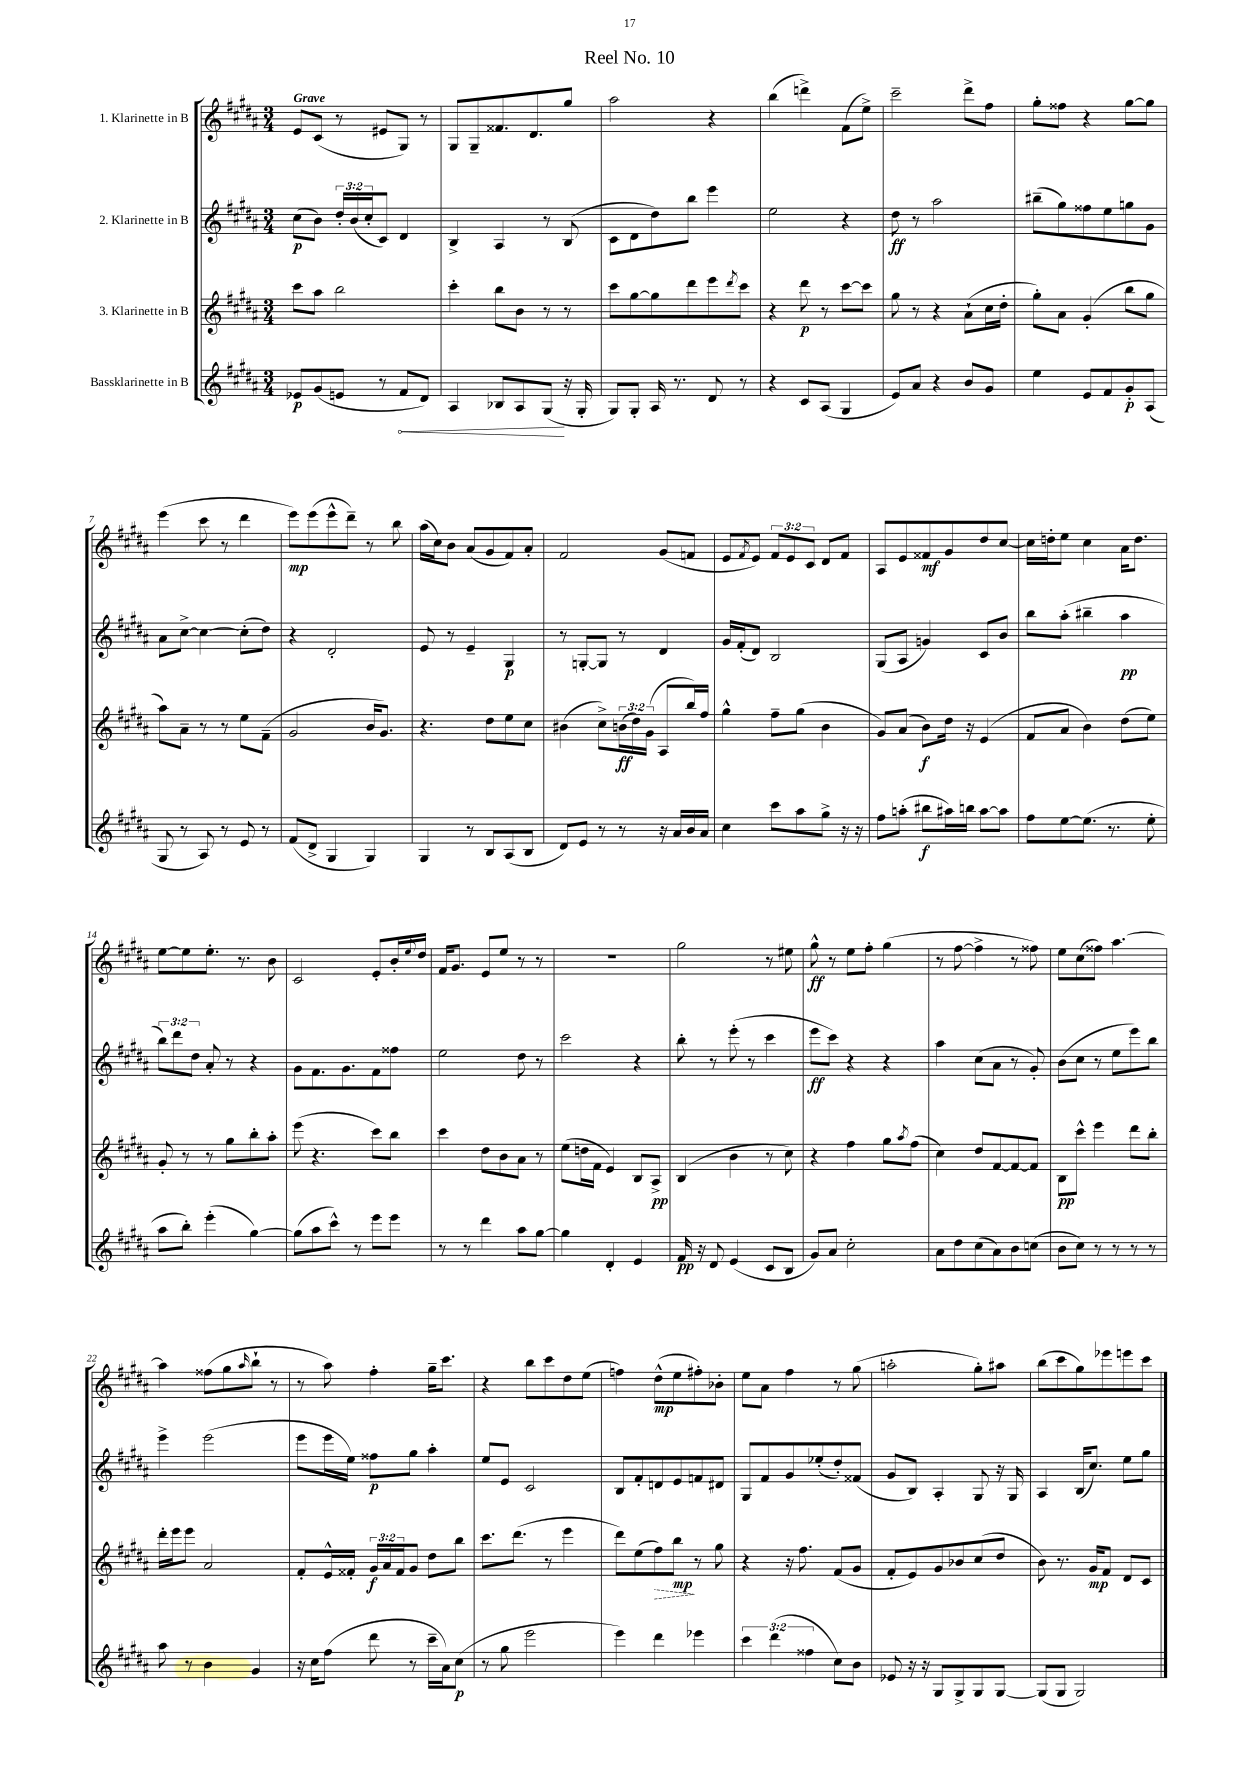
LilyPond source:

\header { title = "Reel No. 10" }
<<
\new StaffGroup <<
\new Staff = "s0" \with { instrumentName = "1. Klarinette in B" } {
    \clef treble \key b \major \numericTimeSignature \time 3/4 \override Staff.TupletNumber.text = #tuplet-number::calc-fraction-text \tempo "Grave"
    e'8 cis'8( r8 eis'8 gis8) r8 |
    gis8 gis8-- fisis'8. dis'8. gis''8 |
    ais''2 r4 |
    b''4( d'''4->) fis'8( e''8->) |
    cis'''2-- dis'''8-> fis''8 |
    gis''8-. fisis''8 r4 gis''8~ gis''8 |
    e'''4( cis'''8 r8 dis'''4 |
    e'''8\mp) e'''8( e'''8-^ dis'''8--) r8 b''8 |
    ais''16( cis''16) b'8 ais'8( gis'8 fis'8) ais'8-. |
    fis'2 gis'8( f'8 |
    e'8 \acciaccatura { fis'8 } e'8) \tuplet 3/2 { fis'8 e'8 cis'8 } dis'8 fis'8 |
    ais8 e'8 fisis'8\mf gis'8 dis''8 cis''8~ |
    cis''16 d''16-. e''8 cis''4 ais'16 d''8. |
    e''8~ e''8 e''8.-. r8. b'8 |
    cis'2 e'8-. b'16-. \appoggiatura { e''8 } dis''16 |
    fis'16 gis'8. e'8 e''8 r8 r8 |
    R2. |
    gis''2 r8 eis''8 |
    gis''8-^\ff r8 e''8 fis''8-. gis''4( |
    r8 fis''8~ fis''4-> r8 fisis''8) |
    e''8 cis''8( fisis''8) ais''4.~ |
    ais''4 fisis''8( gis''8 \grace { ais''16 } b''8-! r8 |
    r8 ais''8) fis''4-. gis''16-- cis'''8. |
    r4 b''8 cis'''8 dis''8 e''8( |
    f''4) dis''8-^\mp( e''8 fis''8-.) bes'8-. |
    e''8 ais'8 fis''4 r8 gis''8( |
    a''2-. gis''8-.) ais''8 |
    b''8( cis'''8 gis''8) ees'''8 e'''8 cis'''8 \bar "|." |
}
\new Staff = "s1" \with { instrumentName = "2. Klarinette in B" } {
    \clef treble \key b \major \numericTimeSignature \time 3/4 \override Staff.TupletNumber.text = #tuplet-number::calc-fraction-text
    cis''8\p( b'8) \tuplet 3/2 { dis''16-. b'16( cis''16-. } cis'8) dis'4 |
    b4-> ais4 r8 b8( |
    cis'8 dis'8 dis''8) b''8 e'''4 |
    e''2 r4 |
    dis''8\ff r8 ais''2 |
    bis''8--( gis''8) fisis''8 e''8 g''8 gis'8 |
    ais'8 cis''8~-> cis''4~ cis''8-.( dis''8) |
    r4 dis'2-. |
    e'8 r8 e'4-- gis4\p |
    r8 g8~-. g8 r8 dis'4 |
    gis'16 fis'16-.( dis'8) b2 |
    gis8( ais8 g'4) cis'8 b'8 |
    b''8 ais''8-.( bis''4-- ais''4\pp |
    \tuplet 3/2 { b''8) dis'''8 dis''8 } ais'8-. r8 r4 |
    gis'8 fis'8. gis'8. fis'8 fisis''8 |
    e''2 dis''8 r8 |
    cis'''2 r4 |
    b''8-. r8 e'''8-.( r8 cis'''4 |
    e'''8\ff cis'''8) r4 r4 |
    ais''4 cis''8( ais'8 r8 gis'8-.) |
    b'8( cis''8 r8 e''8 e'''8) b''8 |
    e'''4-> e'''2( |
    e'''8 e'''16 e''16) fisis''8\p gis''8 ais''4-. |
    e''8 e'8 cis'2 |
    b8 fis'8-. d'8 e'8 f'8 dis'8 |
    gis8 fis'8 gis'8 ees''8-.( dis''8-.) fisis'8( |
    gis'8 b8) ais4-. gis8 r16 gis16 |
    ais4 b16( cis''8.) e''8 gis''8 \bar "|." |
}
\new Staff = "s2" \with { instrumentName = "3. Klarinette in B" } {
    \clef treble \key b \major \numericTimeSignature \time 3/4 \override Staff.TupletNumber.text = #tuplet-number::calc-fraction-text
    cis'''8 ais''8 b''2 |
    cis'''4-. b''8 b'8 r8 r8 |
    cis'''8 gis''8~ gis''8 dis'''8 e'''8 \acciaccatura { dis'''8 } cis'''8 |
    r4 dis'''8\p r8 cis'''8~ cis'''8 |
    gis''8 r8 r4 ais'8-!( cis''16 dis''16-. |
    gis''8-.) ais'8 gis'4-.( b''8 gis''8 |
    ais''8) ais'8-- r8 r8 e''8 fis'8--( |
    gis'2 b'16 gis'8.) |
    r4. dis''8 e''8 cis''8 |
    bis'4( cis''8->) \tuplet 3/2 { b'16\ff( dis''16) gis'16( } ais8 b''16) fis''16 |
    gis''4-^ fis''8-- gis''8( b'4 |
    gis'8) ais'8( b'8\f) dis''16 r16 e'4( |
    fis'8 ais'8 b'4) dis''8( e''8) |
    gis'8-. r8 r8 gis''8 b''8-. ais''8-. |
    e'''8( r4. cis'''8) b''8 |
    cis'''4 dis''8 b'8 ais'8 r8 |
    e''8( d''16 fis'16 e'4) b8 ais8->\pp |
    b4( b'4 r8 cis''8) |
    r4 fis''4 gis''8 \acciaccatura { ais''8 } fis''8( |
    cis''4) dis''8 fis'8~ fis'8~ fis'8 |
    b8\pp cis'''8-^ e'''4 dis'''8 b''8-. |
    dis'''16-. e'''16 e'''8 ais'2 |
    fis'8-. e'16-^ fisis'16-. \tuplet 3/2 { gis'16\f ais'16 fisis'16 } gis'8 dis''8 b''8 |
    cis'''8. dis'''8.( r8 e'''4 |
    dis'''8) e''8( \once \override Hairpin.style = #'dashed-line fis''8\>) b''8\mp\! r8 gis''8 |
    r4 r16 fis''8. fis'8( gis'8 |
    fis'8-. e'8) gis'8 bes'8 cis''8( dis''8 |
    b'8) r8. gis'16\mp fis'8 dis'8 cis'8 \bar "|." |
}
\new Staff = "s3" \with { instrumentName = "Bassklarinette in B" } {
    \clef treble \key b \major \numericTimeSignature \time 3/4 \override Staff.TupletNumber.text = #tuplet-number::calc-fraction-text
    ees'8\p gis'8( e'8 r8 \once \override Hairpin.circled-tip = ##t fis'8\< dis'8) |
    ais4 bes8 ais8 gis8\!( r16 gis16-. |
    gis8) gis8-. ais16 r8. dis'8 r8 |
    r4 cis'8 ais8( gis4 |
    e'8) ais'8 r4 b'8 gis'8 |
    e''4 e'8 fis'8 gis'8-.\p ais8( |
    gis8 r8 ais8) r8 e'8 r8 |
    fis'8( dis'8-> gis4 gis4) |
    gis4 r8 b8 ais8( b8 |
    dis'8) e'8 r8 r8 r16 ais'16 b'16 ais'16 |
    cis''4 cis'''8 ais''8 gis''8-> r16 r16 |
    fis''8 a''8-.( bis''8\f ais''16) b''16 ais''8~ ais''8 |
    fis''8 e''8~ e''8.( r8. e''8-. |
    ais''8 b''8-.) e'''4-.( gis''4~) |
    gis''8( ais''8 cis'''8-^) r8 e'''8 e'''8 |
    r8 r8 dis'''4 ais''8 gis''8~ |
    gis''4 dis'4-. e'4 |
    fis'16\pp r16 dis'8 e'4( cis'8 b8 |
    gis'8) ais'8 cis''2-. |
    ais'8 dis''8 cis''8( ais'8) b'8 c''8( |
    b'8 cis''8) r8 r8 r8 r8 |
    ais''8 r8 b'4 gis'4 |
    r16 cis''16 fis''8( dis'''8 r8 cis'''16-- ais'16) cis''8\p( |
    r8 gis''8 e'''2 |
    e'''4) dis'''4 ees'''4 |
    \tuplet 3/2 { cis'''4 dis'''4( fisis''4 } cis''8) b'8 |
    ees'8 r16 r16 gis8 gis8-> gis8 gis8~ |
    gis8( gis8 gis2) \bar "|." |
}
>>
>>
